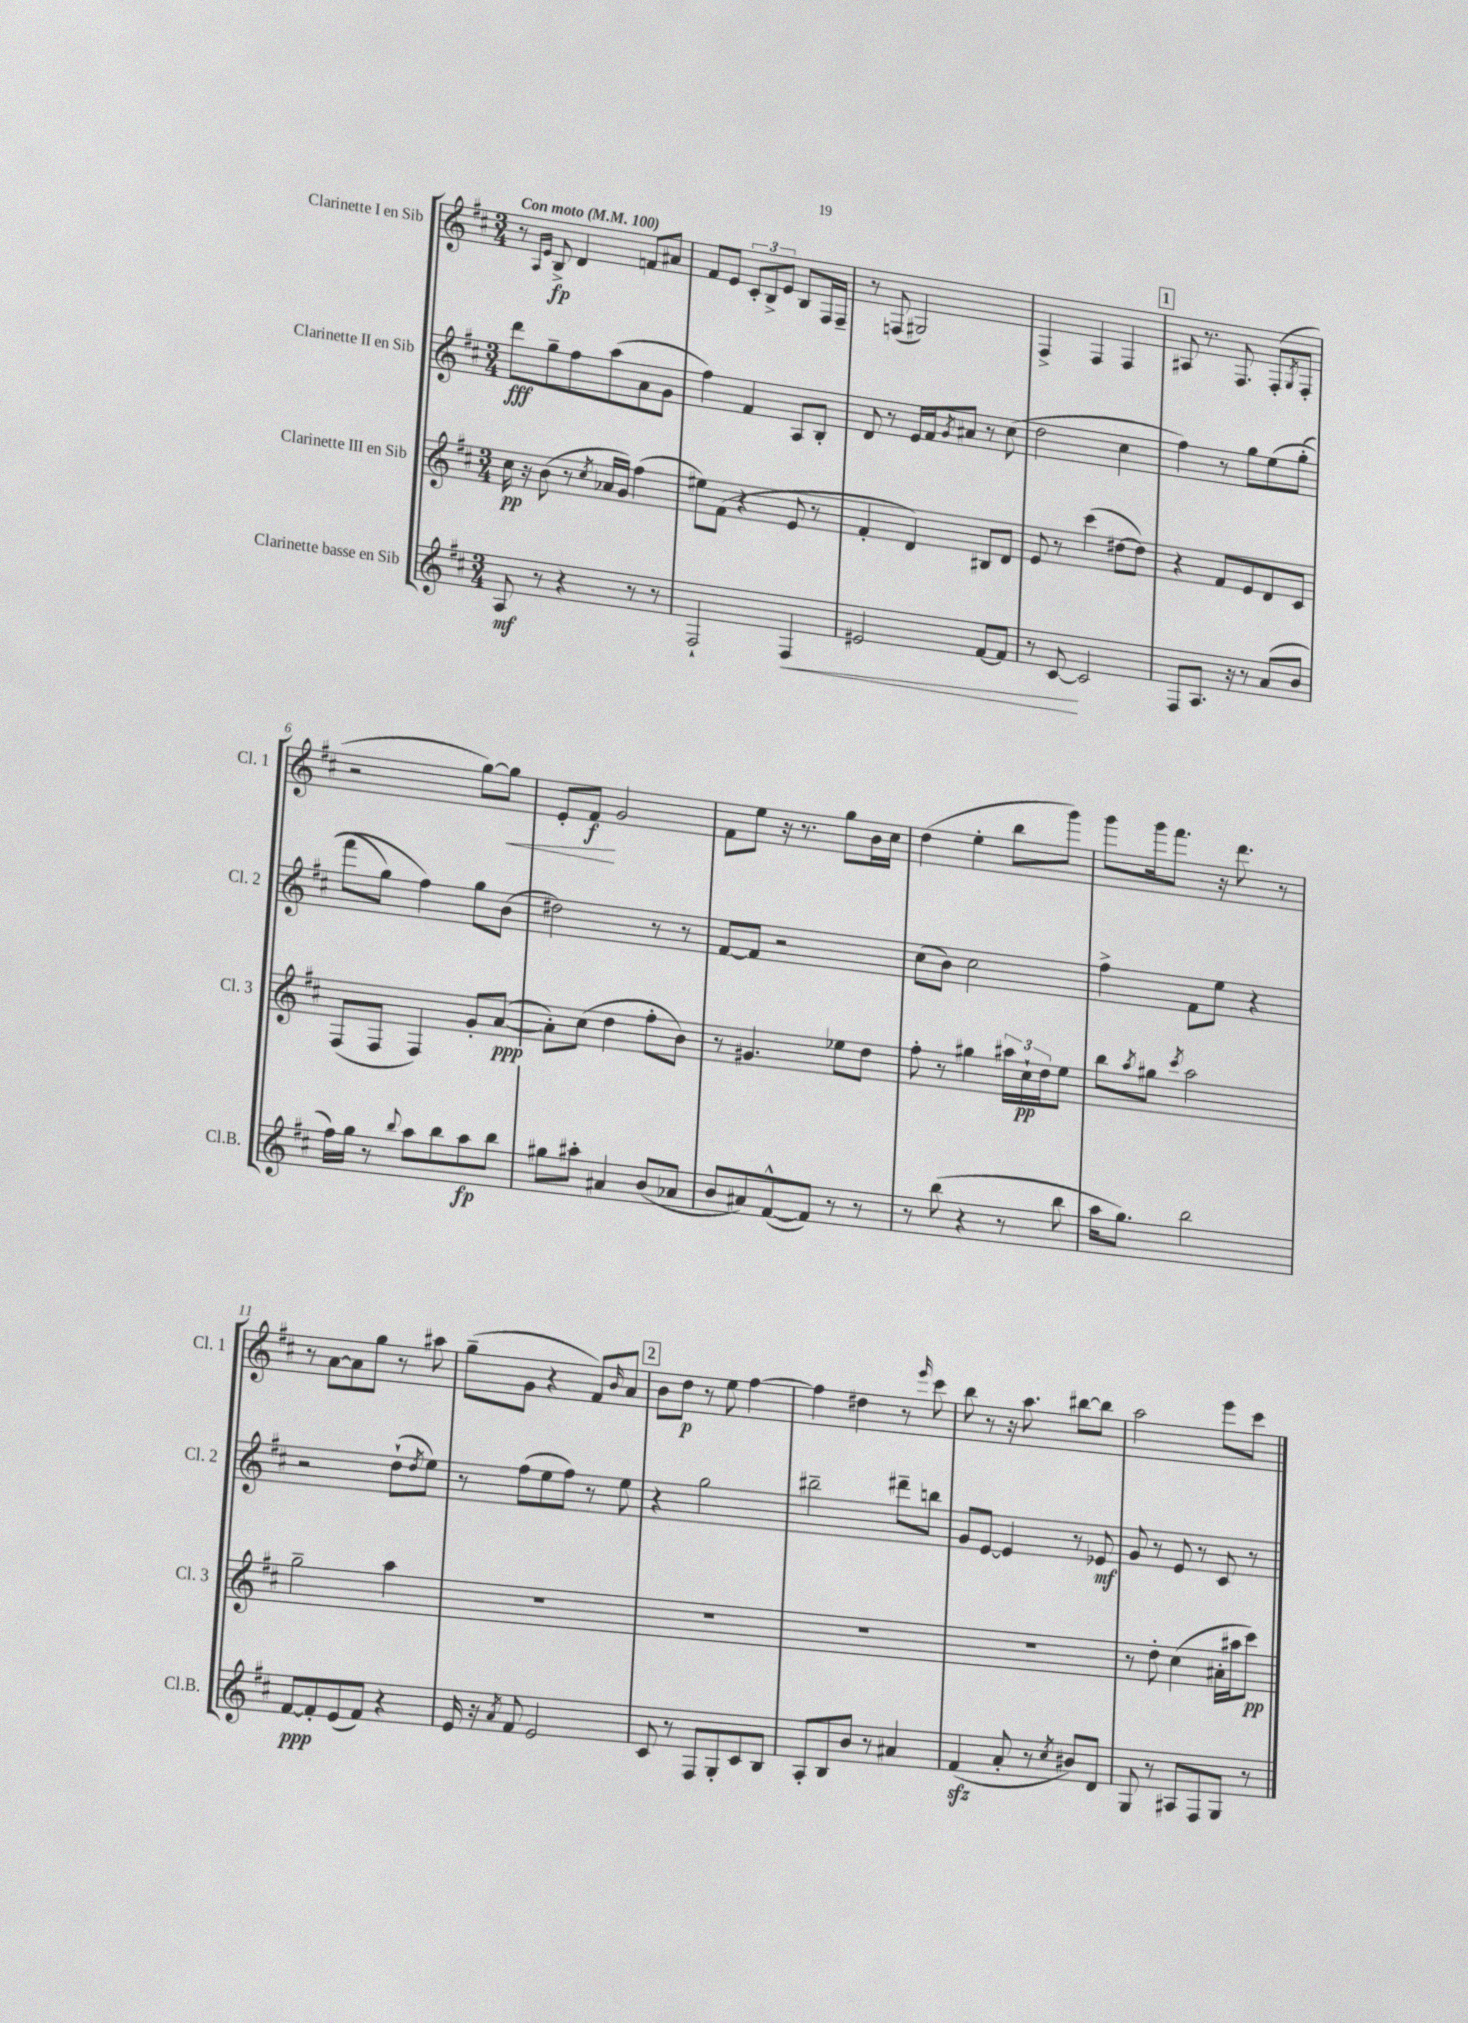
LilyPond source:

<<
\new StaffGroup <<
\new Staff = "s0" \with { instrumentName = "Clarinette I en Sib" shortInstrumentName = "Cl. 1" } {
    \clef treble \key d \major \numericTimeSignature \time 3/4 \tempo "Con moto" 4 = 100
    r8 \grace { a16 e'16 } b8->\fp d'4 f'8 ais'8 |
    fis'8 e'8 \tuplet 3/2 { cis'8-. b8-> e'8 } b8 fis16 fis16-- |
    r8 f8( gis2) |
    fis4-> fis4 fis4 |
    \mark \markup { \box "1" } ais8 r8. fis8. fis8-.( \acciaccatura { g8 } fis8-. |
    r2 g''8~) g''8\< |
    e'8-. fis'8\f\! g'2 |
    fis'8 e''8 r16 r8. g''8 b'16 cis''16 |
    d''4( e''4-. b''8 g'''8) |
    g'''8 g'''16 fis'''8. r16 d'''8. r8 |
    r8 a'8~ a'8 g''8 r8 ais''8 |
    g''8--( g'8 r4 fis'8) \grace { b'16 } a'8 |
    \mark \markup { \box "2" } b'8 d''8\p r8 e''8 fis''4~ |
    fis''4 dis''4 r8 \grace { e'''16 } cis'''8 |
    b''8 r8 r16 a''8. bis''8~ bis''8 |
    a''2 e'''8 cis'''8 \bar "|." |
}
\new Staff = "s1" \with { instrumentName = "Clarinette II en Sib" shortInstrumentName = "Cl. 2" } {
    \clef treble \key d \major \numericTimeSignature \time 3/4
    d'''8\fff g''8-- fis''8 a''8( a'8 g'8 |
    fis''4) fis'4 a8 b8-. |
    d'8 r8 e'16 fis'16 \acciaccatura { g'8 } ais'8 r8 cis''8( |
    d''2 cis''4 |
    \mark \markup { \box "1" } fis''4) r8 g''8 e''8\( g''8-.( |
    fis'''8 g''8) fis''4\) g''8 b'8( |
    dis''2) r8 r8 |
    fis'8~ fis'8 r2 |
    cis''8( b'8) cis''2 |
    fis''4-> fis'8 e''8 r4 |
    r2 d''8-!( \acciaccatura { d''8 } e''8) |
    r8 fis''8( e''8 fis''8) r8 e''8 |
    \mark \markup { \box "2" } r4 g''2 |
    bis''2-- dis'''8-- b''8 |
    g'8 e'8~ e'4 r8 ees'8\mf |
    g'8 r8 e'8 r8 cis'8 r8 \bar "|." |
}
\new Staff = "s2" \with { instrumentName = "Clarinette III en Sib" shortInstrumentName = "Cl. 3" } {
    \clef treble \key d \major \numericTimeSignature \time 3/4
    cis''16\pp r16 b'8( r8 \acciaccatura { cis''8 } aes'16 g'16) fis''4( |
    eis''8) fis'8( r4 e'8 r8 |
    fis'4-. d'4) bis8 d'8 |
    e'8 r8 cis'''4( dis''8~ dis''8) |
    \mark \markup { \box "1" } r4 fis'8 e'8 d'8 cis'8 |
    fis8( fis8 fis4) g'8-. a'8~\ppp( |
    a'8-.) cis''8( d''4 fis''8-. b'8) |
    r8 gis'4. ees''8 d''8 |
    fis''8-. r8 gis''4 \tuplet 3/2 { ais''16 cis''16-!\pp d''16 } e''8 |
    b''8 \acciaccatura { a''8 } gis''8 \acciaccatura { cis'''8 } a''2 |
    g''2-- a''4 |
    R2. |
    \mark \markup { \box "2" } R2. |
    R2. |
    R2. |
    r8 d''8-. cis''4( ais'16-. ais''16 cis'''8\pp) \bar "|." |
}
\new Staff = "s3" \with { instrumentName = "Clarinette basse en Sib" shortInstrumentName = "Cl.B." } {
    \clef treble \key d \major \numericTimeSignature \time 3/4
    a8\mf r8 r4 r8 r8 |
    fis2-! fis4\< |
    eis'2 fis'8~ fis'8 |
    r8 cis'8~\! cis'2 |
    \mark \markup { \box "1" } fis8 a8. r16 r8 a'8( b'8 |
    fis''16) g''16 r8 \appoggiatura { b''8 } a''8 b''8 a''8\fp b''8 |
    gis''8 ais''8-. ais'4 b'8( aes'8 |
    b'8 ais'8) fis'8~-^( fis'8) r8 r8 |
    r8 b''8( r4 r8 b''8 |
    a''16 g''8.) b''2 |
    fis'8~\ppp fis'8-. e'8( fis'8) r4 |
    e'16 r16 \acciaccatura { a'8 } fis'8 e'2 |
    \mark \markup { \box "2" } cis'8 r8 fis8 g8-. cis'8 b8 |
    a8-. b8 b'8 r8 ais'4 |
    fis'4\sfz( a'8-. r8 \acciaccatura { cis''8 } bis'8) d'8 |
    g8 r8 ais8 fis8 g8 r8 \bar "|." |
}
>>
>>
